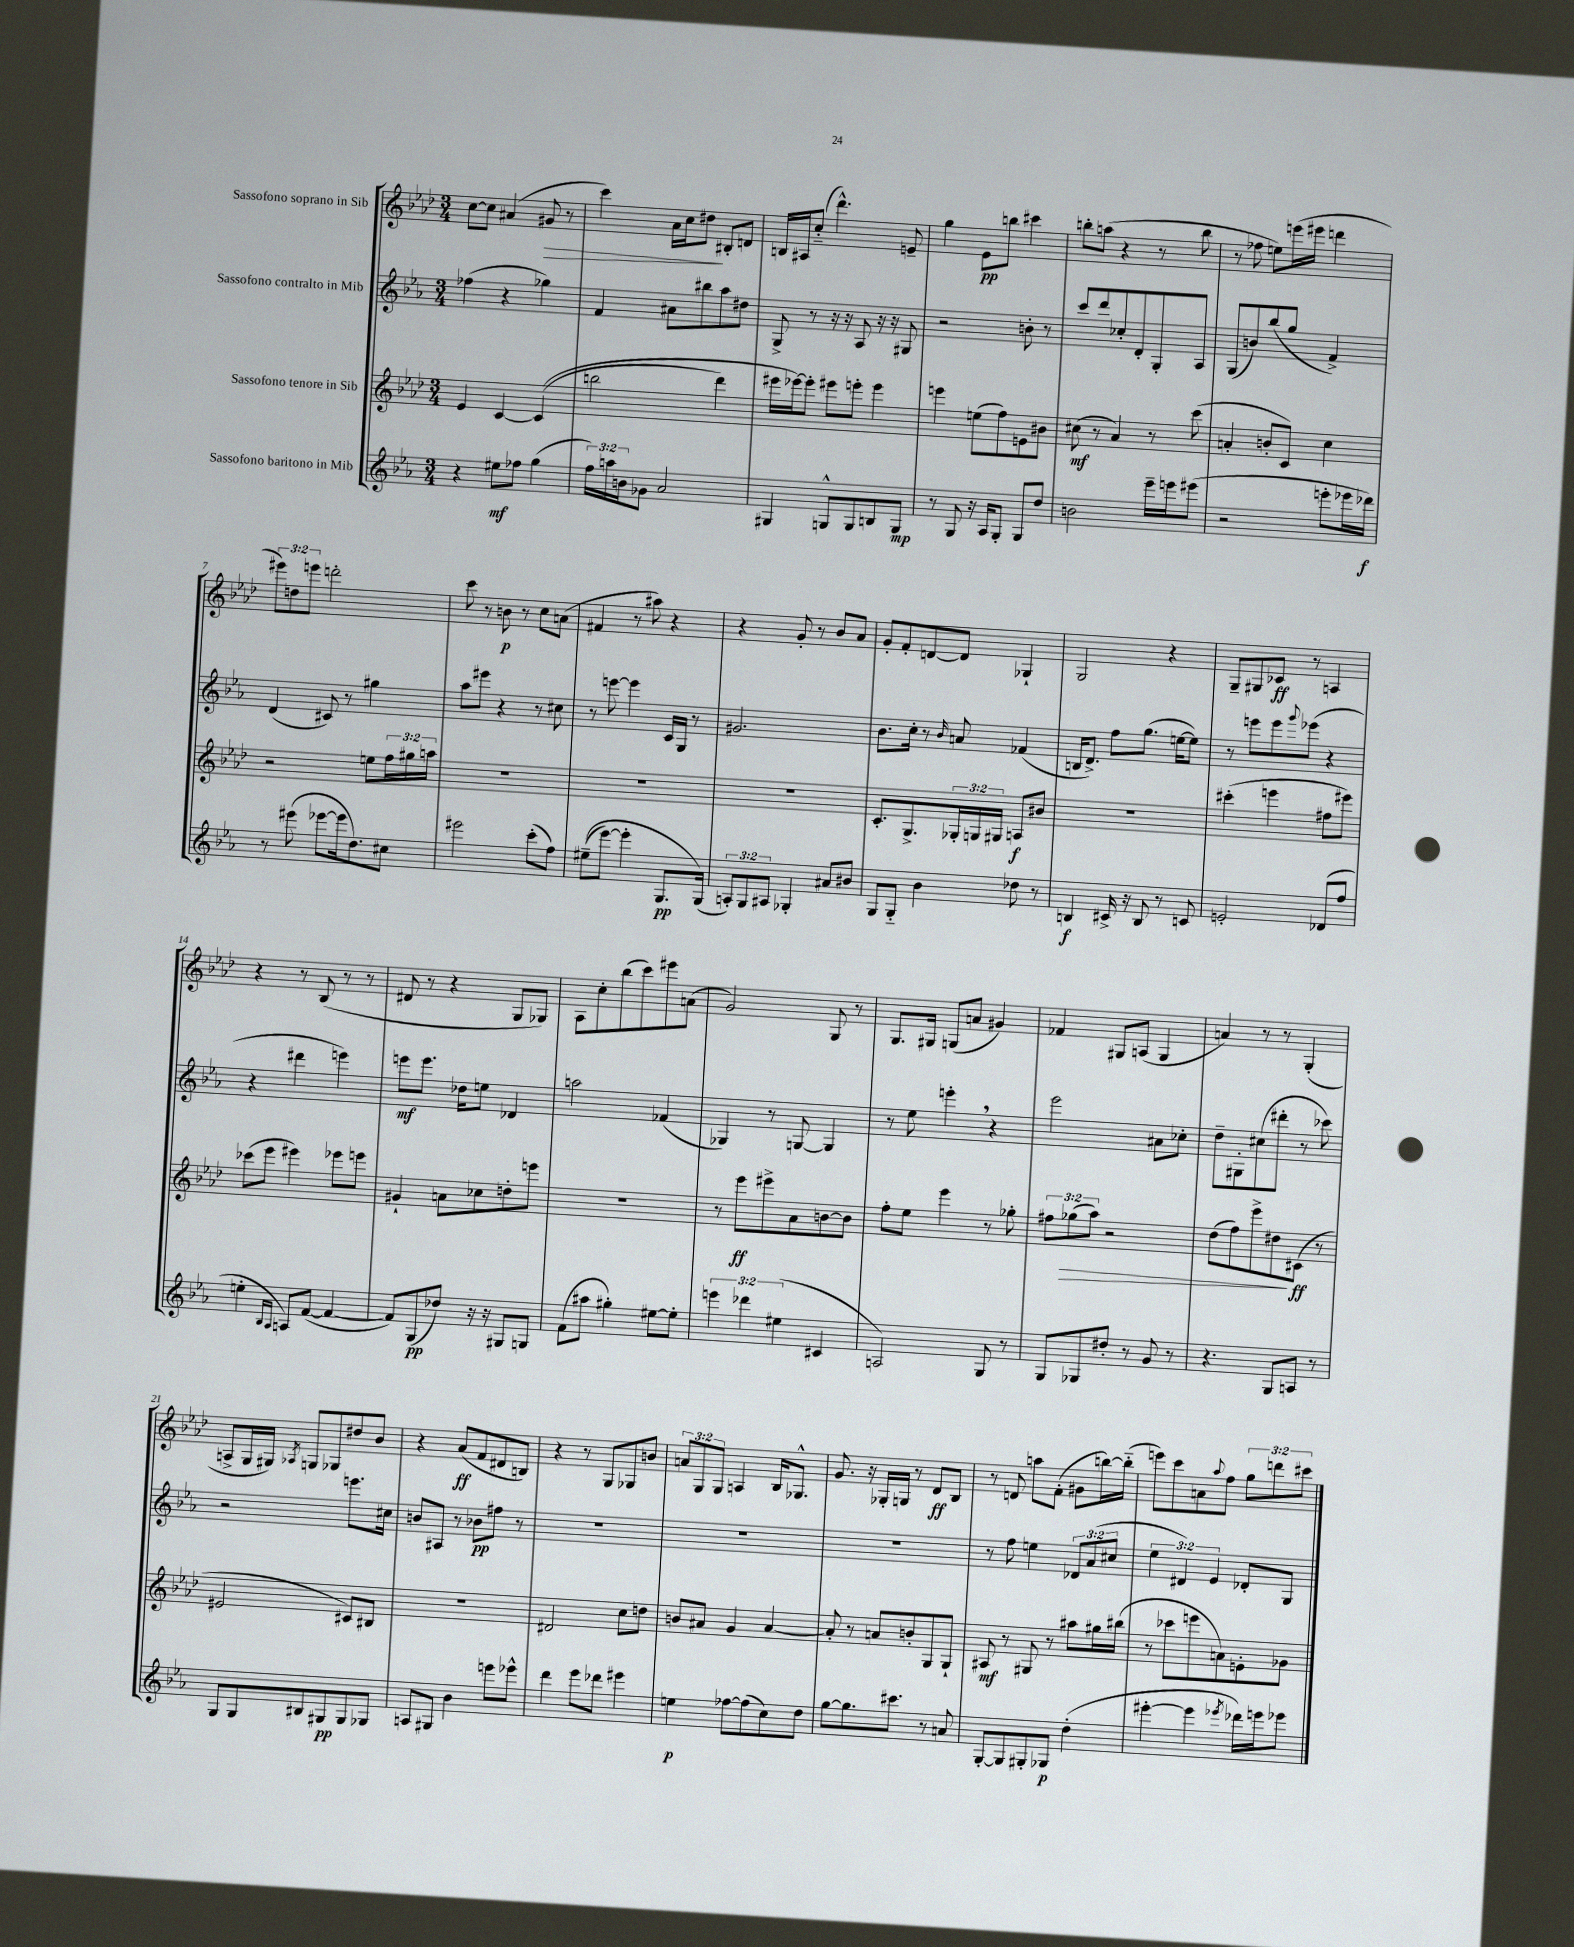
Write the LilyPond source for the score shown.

<<
\new StaffGroup <<
\new Staff = "s0" \with { instrumentName = "Sassofono soprano in Sib" } {
    \clef treble \key aes \major \numericTimeSignature \time 3/4 \override Staff.TupletNumber.text = #tuplet-number::calc-fraction-text
    c''8~ c''8 ais'4( gis'8\> r8 |
    c'''4) aes'16 c''16 dis''8\! bis8-. d'8 |
    b16 ais16 c''8-_( des'''4.-^) e'8-- |
    g''4 ees'8\pp b''8 cis'''4 |
    b''8-. a''8( r4 r8 b''8 |
    r8 fes''8 e''8) e'''16( eis'''16 d'''4 |
    \tuplet 3/2 { eis'''8) d''8 e'''8 } d'''2-. |
    c'''8 r8 b'8\p r8 c''8 a'8( |
    fis'4 r8 ais''8) r4 |
    r4 g'8-. r8 bes'8 aes'8 |
    g'8-. f'8-. d'8~ d'8 ges4-! |
    g2 r4 |
    g8-- gis8 ces'8\ff r8 a4 |
    r4 r8 bes8( r8 r8 |
    dis'8 r8 r4 g8 ges8) |
    aes8 c''8-. bes''8( c'''8) eis'''8 a'8( |
    g'2) g8 r8 |
    g8. gis16 g8( a'8 gis'4) |
    fes'4 gis8 a8( gis4 |
    a'4) r8 r8 g4-.( |
    a8-> g16 gis16) \acciaccatura { aes8 } g8 ges8 dis''8 bes'8 |
    r4 aes'8\ff( f'8 dis'8 b8) |
    r4 r8 g8 ges8 b'8 |
    \tuplet 3/2 { a'8 g8 g8 } a4 bes16 ges8.-^ |
    g'8. r16 ges16-. g16 r8 des'8\ff bes8 |
    r8 d'8 a''8 f'8-.( gis'8 b''16~) b''16-_( |
    e'''8) c'''8 a'8 \appoggiatura { aes''8 } f''8 \tuplet 3/2 { g''8 d'''8 cis'''8 } \bar "|." |
}
\new Staff = "s1" \with { instrumentName = "Sassofono contralto in Mib" } {
    \clef treble \key ees \major \numericTimeSignature \time 3/4 \override Staff.TupletNumber.text = #tuplet-number::calc-fraction-text
    fes''4( r4 ges''4) |
    f'4 ais'8 bis''8 aes''8 dis''8 |
    g8-> r8 r16 r16 aes8 r16 r16 gis8 |
    r2 b'8-. r8 |
    c'''8 d'''8 ces''8-. d'8-. g8-. aes8 |
    g8( b'8) bes''8( g''8 f'4->) |
    d'4( cis'8) r8 gis''4 |
    aes''8 eis'''8 r4 r8 cis''8 |
    r8 e'''8~ e'''4 c'16 g16 r8 |
    gis'2. |
    bes'8. c''16-. r8 \grace { bes'16 } a'8 fes'4( |
    b16 d'8.->) f''8 g''8.( e''16~ e''8) |
    r8 e'''8 e'''8 \appoggiatura { g'''8 } ees'''8( r4 |
    r4 dis'''4 e'''4) |
    e'''8\mf e'''8. des''16 e''8 des'4 |
    a''2 fes'4( |
    ges4) r8 g8~ g4 |
    r8 ees''8 e'''4-. \breathe r4 |
    ees'''2 ais'8 ces''8-. |
    d''8-- gis8-. cis''8( dis'''8-. r8 ces'''8) |
    r2 e'''8. cis''16 |
    b'8 ais8 r8 bes'8\pp fis''8 r8 |
    R2. |
    R2. |
    R2. |
    r8 f''8 e''4 \tuplet 3/2 { des'8 aes'8( cis''8 } |
    \tuplet 3/2 { ees''4 dis'4) ees'4 } des'8-. g8 \bar "|." |
}
\new Staff = "s2" \with { instrumentName = "Sassofono tenore in Sib" } {
    \clef treble \key aes \major \numericTimeSignature \time 3/4 \override Staff.TupletNumber.text = #tuplet-number::calc-fraction-text
    ees'4 c'4~ c'4(\( |
    b''2 des'''4) |
    eis'''16 ees'''16~\) ees'''8-. eis'''8 e'''8-. e'''4 |
    e'''4 e''8( f''8) e'8 bis'8 |
    cis''8\mf( r8 aes'4) r8 c'''8( |
    a'4-. b'8-. c'8) c''4 |
    r2 e''8 \tuplet 3/2 { f''16 gis''16 a''16 } |
    R2. |
    R2. |
    R2. |
    c'8.-. g8.-> \tuplet 3/2 { ges16-. g16 gis16 } a8\f bis'8 |
    R2. |
    cis'''4-.( e'''4 fis''8 eis'''8) |
    ces'''8( ees'''8 eis'''4) ees'''8 e'''8 |
    gis'4-! a'8 ces''8 d''8-. e'''8 |
    R2. |
    r8 ees'''8\ff eis'''8-> aes'8 b'8~ b'8 |
    f''8-. ees''8 ees'''4 r8 ges''8-. |
    \tuplet 3/2 { fis''8 ges''8\>( aes''8) } r2 |
    des''8( f''8) ees'''8-> dis''8\! cis'8\ff( r8 |
    eis'2 cis'8) bis8 |
    R2. |
    dis'2 c''8 d''8 |
    b'8 ais'8 g'4 ais'4~ |
    ais'8-. r8 a'8 b'8-. g8 g8-! |
    ais8\mf r8 gis8 r8 ais''8 gis''16 bis''16( |
    r8 ces'''8 e'''8 a'8) e'8-. ges'8 \bar "|." |
}
\new Staff = "s3" \with { instrumentName = "Sassofono baritono in Mib" } {
    \clef treble \key ees \major \numericTimeSignature \time 3/4 \override Staff.TupletNumber.text = #tuplet-number::calc-fraction-text
    r4 eis''8\mf fes''8 g''4( |
    \tuplet 3/2 { f''16) a''16 b'16 } ges'8 aes'2 |
    gis4 g8-^ g8 b8 g8\mp |
    r8 g8 r16 aes16 g8-. g8 d''8 |
    b'2 ees'''16-- e'''16 eis'''8( |
    r2 e'''8-. ees'''16 des'''16\f) |
    r8 eis'''8( ees'''8~ ees'''16 d''8.) cis''8 |
    eis'''2 c'''8-.( f''8) |
    eis''8--(\( ees'''8~) ees'''4-. g8.\pp g16(\) |
    \tuplet 3/2 { a8-.) g8 ais8 } ges4-. ais'8 bis'8 |
    g8 g8-_ bes'4 des''8 r8 |
    b4\f cis'16-> r16 b8 r8 c'8 |
    e'2-. des'8( f''8 |
    e''4-. \grace { bes16 aes16 } a8) f'8~( f'4~ |
    f'8) g8\pp( des''8) r16 r16 gis8 g8 |
    f'8( ais''8 gis''4-.) eis''8~ eis''8-. |
    \tuplet 3/2 { e'''4 des'''4 eis''4( } cis'4 |
    a2) g8 r8 |
    g8 ges8 dis''8-. r8 g'8 r8 |
    r4. g8 a8 r8 |
    g8 g8 bis8 gis8\pp gis8 ges8 |
    a8 gis8 bes'4 e'''8 ees'''8-^ |
    d'''4 ees'''8 des'''8 eis'''4 |
    e''4\p fes''8~ fes''8( c''8) d''8 |
    g''8~ g''8. cis'''8. r8 a'8 |
    g8~-. g8 gis8-. ges8\p d''4-.( |
    eis'''4~-. eis'''4 \acciaccatura { ees'''8 } des'''16) e'''16 ees'''8 \bar "|." |
}
>>
>>
